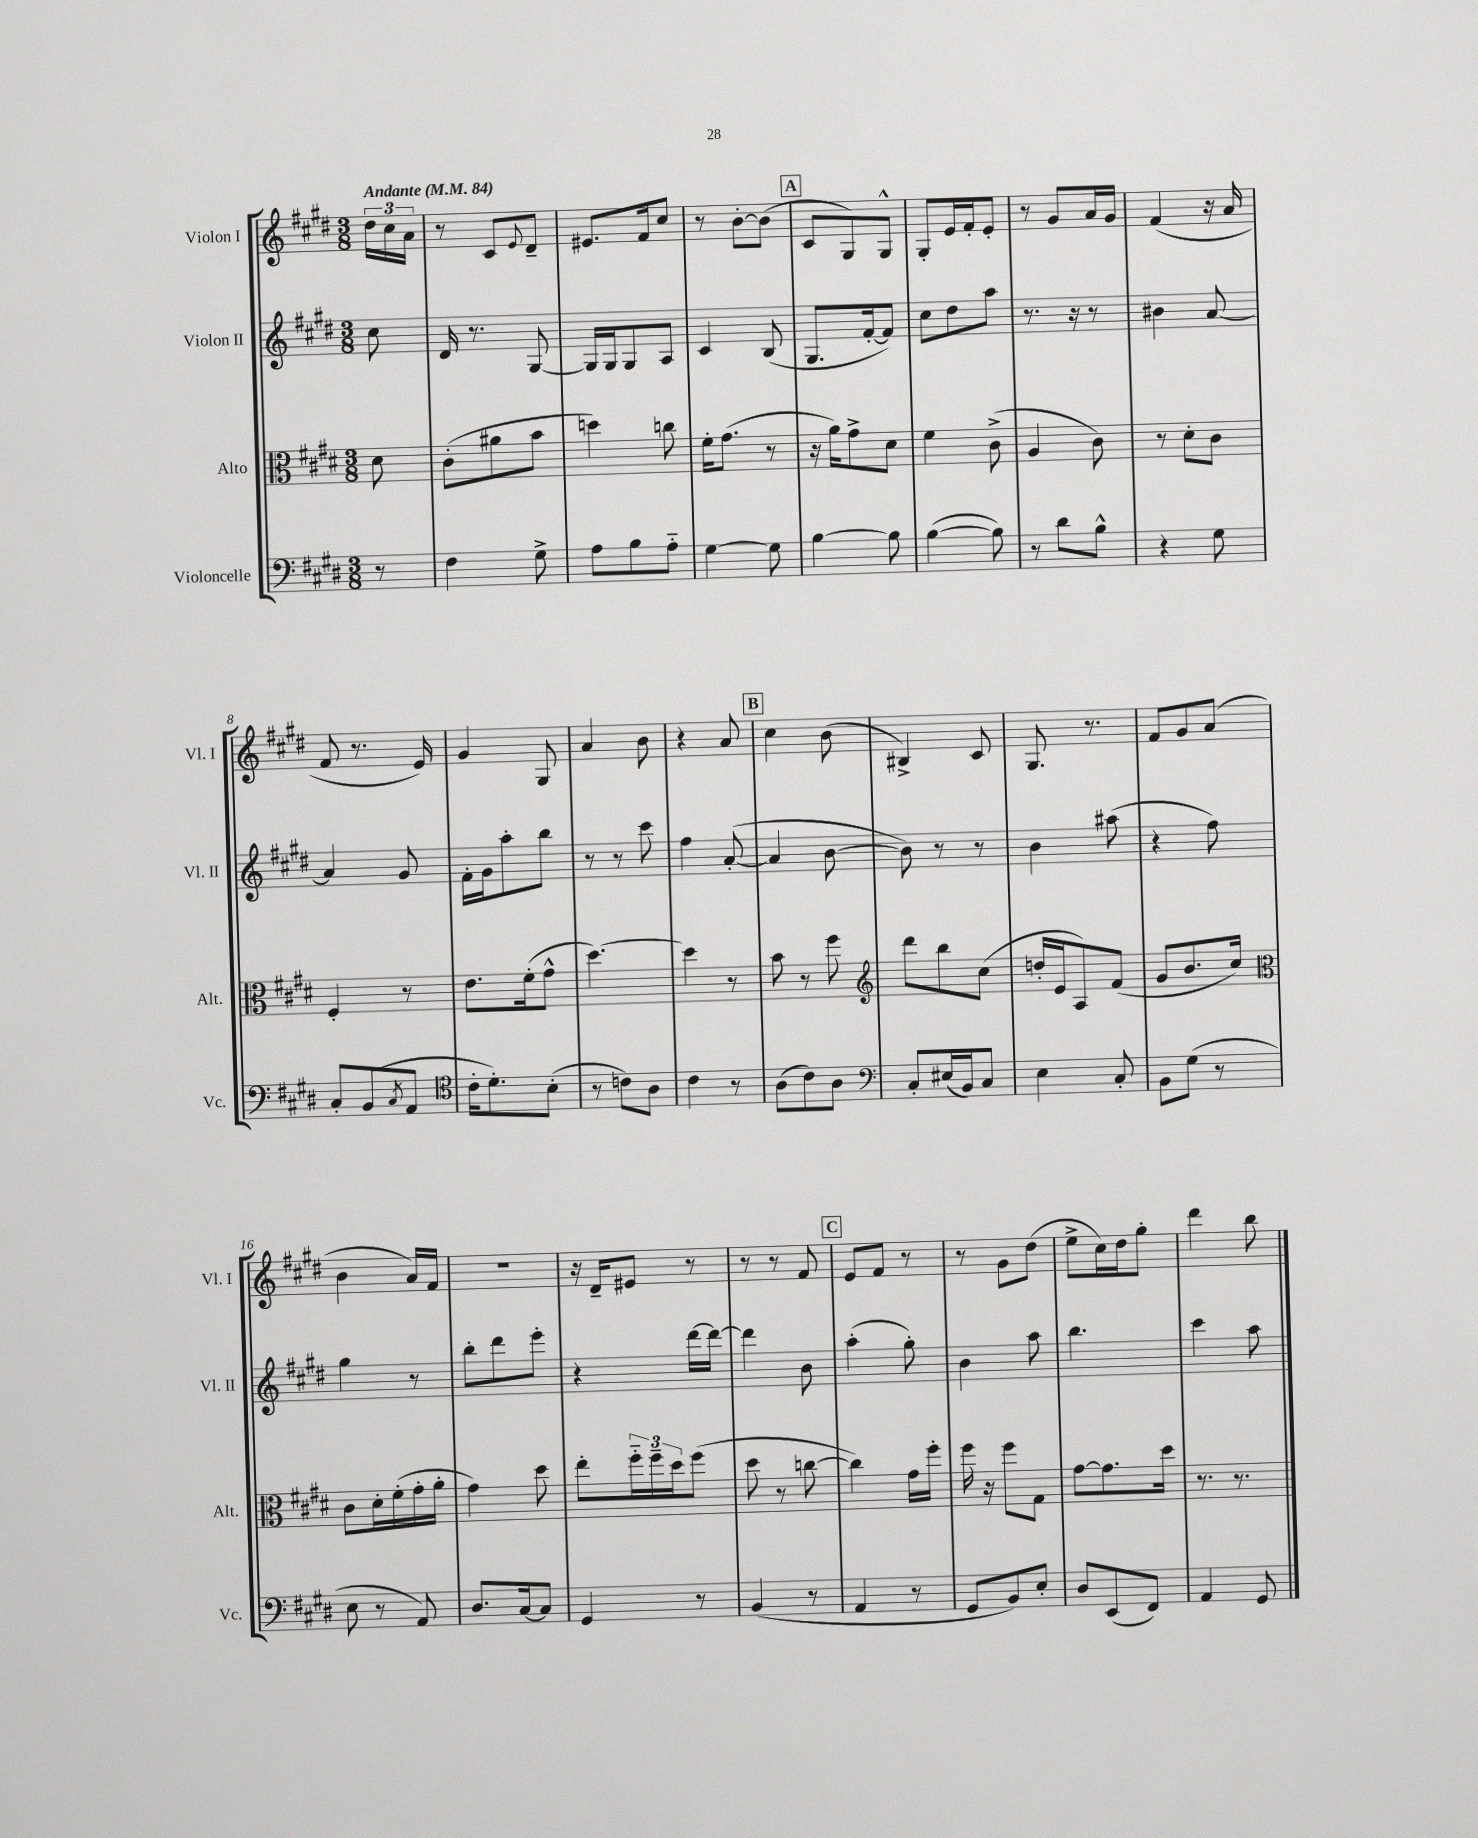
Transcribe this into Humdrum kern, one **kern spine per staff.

**kern	**kern	**kern	**kern
*part4	*part3	*part2	*part1
*staff4	*staff3	*staff2	*staff1
*I"Violoncelle	*I"Alto	*I"Violon II	*I"Violon I
*I'Vc.	*I'Alt.	*I'Vl. II	*I'Vl. I
*clefF4	*clefC3	*clefG2	*clefG2
*k[f#c#g#d#]	*k[f#c#g#d#]	*k[f#c#g#d#]	*k[f#c#g#d#]
*M3/8	*M3/8	*M3/8	*M3/8
*MM84	*MM84	*MM84	*MM84
=	=	=	=
!	!	!	!LO:TX:a:B:t=Andante
8r	8d#\	8cc#\	24dd#\LL
.	.	.	24cc#\
.	.	.	24a\JJ
=1	=1	=1	=1
4F#\	(8c#'\L	16d#/	8r
.	.	8.r	.
.	8a#X\	.	8c#/L
.	.	.	8qqe/
8G#^\	8b\J	[8G#/	8d#~/J
=2	=2	=2	=2
8A\L	4ddn\)	16G#/LL]	8.e#X/L
.	.	16G#/J	.
8B\	.	8G#/	.
.	.	.	16f#/k
8A\J	8ccn\	8A/J	8cc#/J
=3	=3	=3	=3
[4G#\	16f#'\KL	4c#/	8r
.	(8.g#\J	.	.
.	.	.	[8b'\L
8G#\]	8r	(8B/	(8b\J]
!!LO:REH:place=s1:t=A
=4	=4	=4	=4
[4B\	16r	8.G#/L	8c#/L
.	16a\KL)	.	.
.	8g#^\	.	8G#/)
.	.	[16f#'/k	.
8B\]	8d#\J	8f#/J])	8G#^^/J
=5	=5	=5	=5
([4B\	4f#\	8cc#\L	8G#'/L
.	.	8dd#\	16e/L
.	.	.	16f#'/J
8B\])	(8c#^\	8aa\J	8e'/J
=6	=6	=6	=6
8r	4A/	8.r	8r
8d#\L	.	.	8g#/L
.	.	16r	.
8B^^\J	8c#\)	8r	16a/L
.	.	.	16g#/JJ
=7	=7	=7	=7
4r	8r	4b#X\	(4f#/
.	8d#'\L	.	.
8G#\	8c#\J	[8a/	16r
.	.	.	16a/
!!LO:LB:g=z
=8	=8	=8	=8
8C#'/L	4F#'/	4a/]	8f#/
(8BB/	.	.	8.r
8qC#/	.	.	.
8AA/J	8r	8g#/	.
.	.	.	16e/)
=9	=9	=9	=9
*clefC4	*	*	*
16c#'\KL	8.e\L	16f#'\LL	4g#/
8.d#'\)	.	16g#\J	.
.	.	8aa'\	.
.	(16f#'\k	.	.
(8B'\J	8g#^^\J	8bb\J	8G#/
=10	=10	=10	=10
8r	[4.dd#\)	8r	4a/
8cn\L)	.	8r	.
8A\J	.	8ccc#\	8b\
=11	=11	=11	=11
4c#\	4dd#\]	4ff#\	4r
8r	8r	([8a'/	8a/
!!LO:REH:place=s1:t=B
=12	=12	=12	=12
(8A\L	8b\	4a/]	4cc#\
8c#\)	8r	.	.
8A\J	8ff#\	[8b\	(8b\
=13	=13	=13	=13
*clefF4	*clefG2	*	*
8C#'/L	8ddd#\L	8b\])	4B#X^/)
(16E#X/L	8bb\	8r	.
16BB/J)	.	.	.
8C#/J	(8cc#\J	8r	8c#/
=14	=14	=14	=14
4E\	16ddn'/LL	4b\	8.G#/
.	16e/J	.	.
.	8A/)	.	.
.	.	.	8.r
8C#'/	(8f#/J	(8aa#X\	.
=15	=15	=15	=15
8BB\L	8g#/L	4r	8f#/L
(8G#\J	8.b/	.	8g#/
8r	.	8ff#\)	(8a/J
.	16cc#/Jk)	.	.
!!LO:LB:g=z
=16	=16	=16	=16
*	*clefC3	*	*
8E\	8c#\L	4gg#\	4b\
8r	16d#'\L	.	.
.	(16f#'\	.	.
8AA/)	16g#'\	8r	16a/LL)
.	16a'\JJ	.	16f#/JJ
=17	=17	=17	=17
8.D#/L	4g#\)	8bb'\L	4.r
.	.	8ddd#\	.
[16C#/k	.	.	.
8C#/J]	8dd#\	8eee'\J	.
=18	=18	=18	=18
4GG#/	8ee'\L	4r	16r
.	.	.	16d#~/KL
.	24ff#\L	.	8e#X/J
.	24ff#~\	.	.
.	24dd#\J	.	.
8r	(8ff#\J	[16ddd#\LL	8r
.	.	16ddd#\JJ_	.
=19	=19	=19	=19
(4BB/	8dd#\	4ddd#\]	8r
.	8r	.	8r
8r	[8ccn\	8b\	8f#/
!!LO:REH:place=s1:t=C
=20	=20	=20	=20
4AA/	4cc\])	(4aa'\	8e/L
.	.	.	8f#/J
8r	16g#\LL	8gg#'\)	8r
.	16ff#'\JJ	.	.
=21	=21	=21	=21
8GG#/L	16ff#\	4b\	8r
.	16r	.	.
8BB/)	8ff#\L	.	8g#\L
8E'/J	8G#\J	8aa\	(8dd#\J
=22	=22	=22	=22
8D#/L	[8g#\L	4.bb\	8ee^\L
(8EE/	8.g#\]	.	16cc#\L)
.	.	.	16dd#\J
8FF#/J)	.	.	8gg#'\J
.	16dd#\Jk	.	.
=23	=23	=23	=23
4AA/	8.r	4ccc#\	4ddd#\
.	8.r	.	.
8GG#/	.	8aa\	8bb\
==	==	==	==
*-	*-	*-	*-
